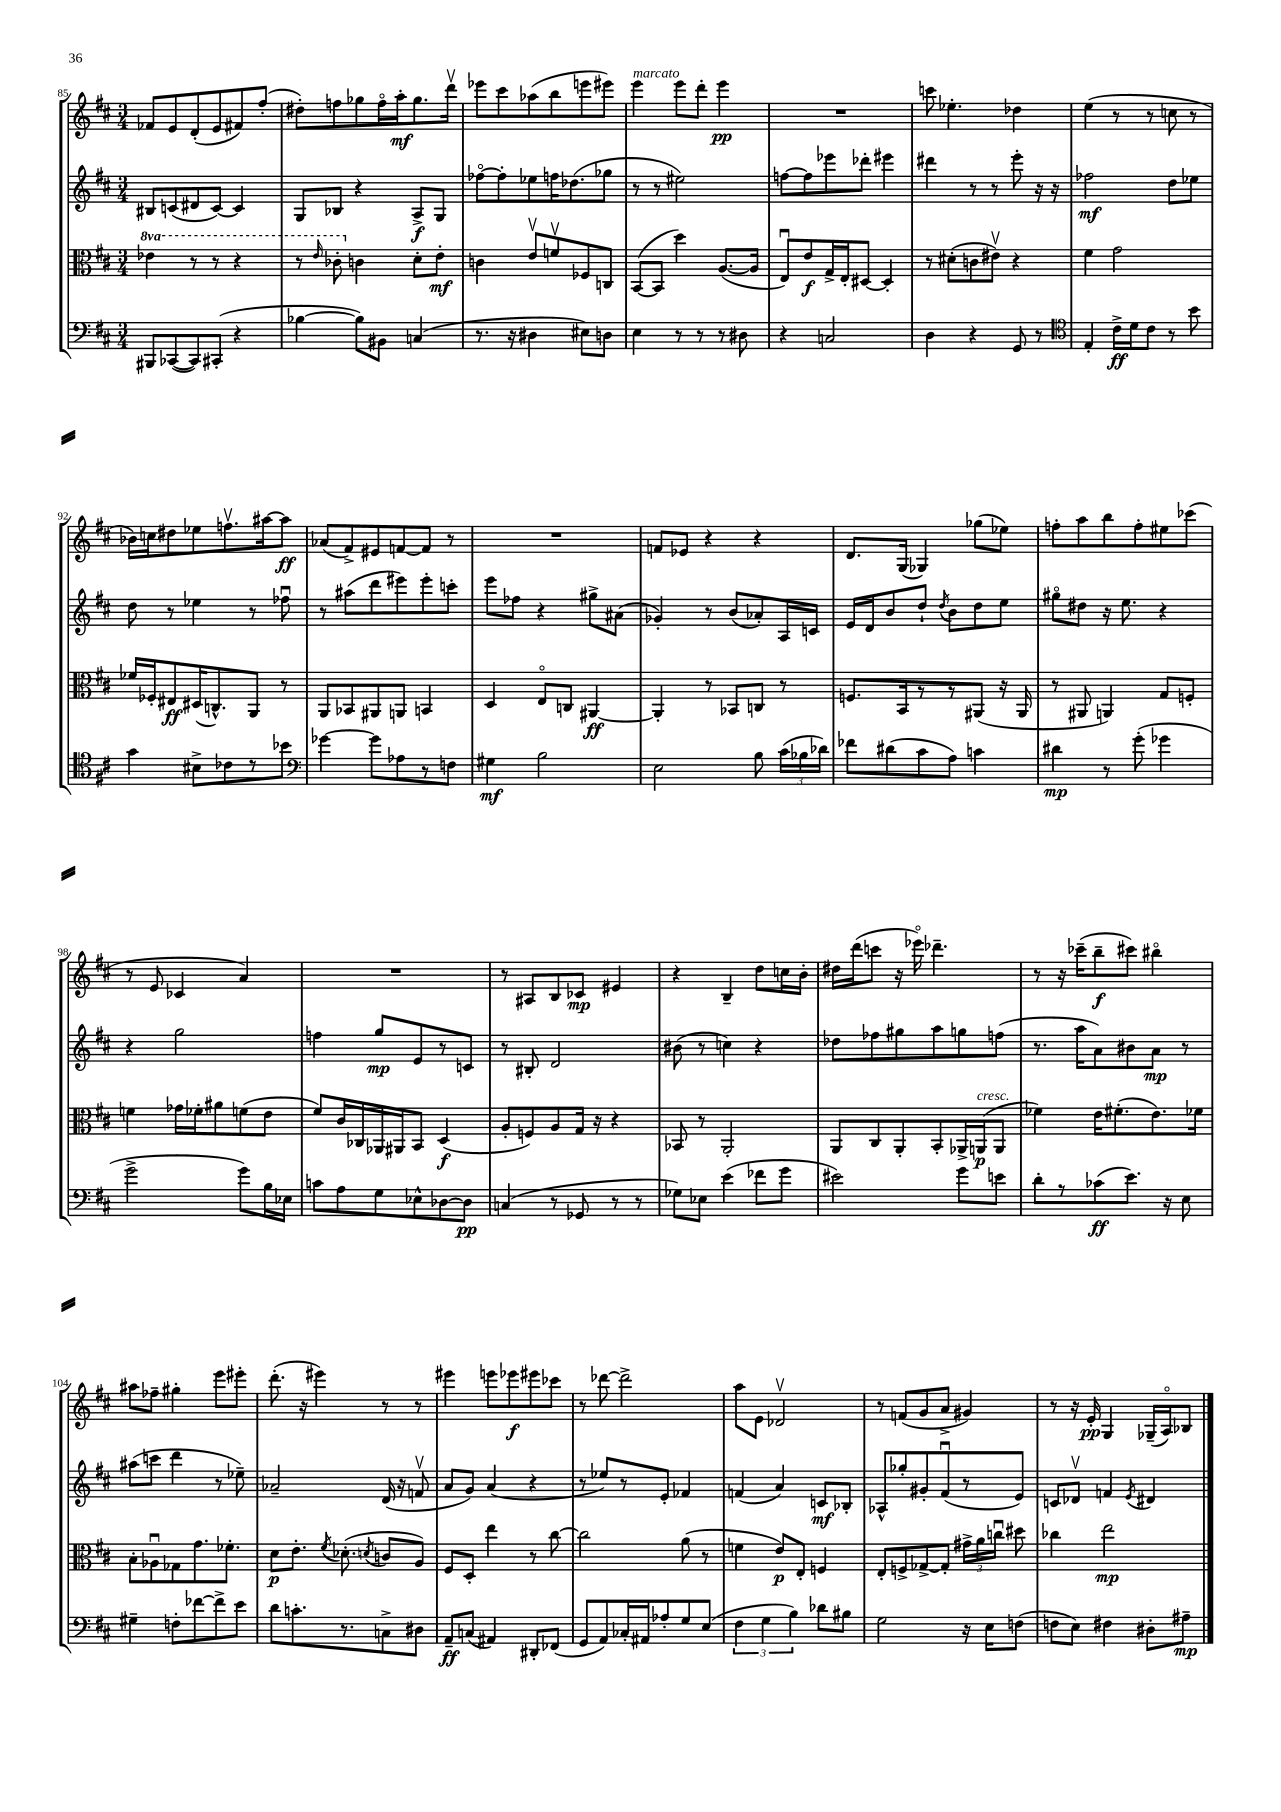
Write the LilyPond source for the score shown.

<<
\new StaffGroup <<
\new Staff = "s0" {
    \clef treble \key d \major \numericTimeSignature \time 3/4
    \autoBeamOff fes'8[ e'8 d'8-.( e'8 fis'8) fis''8]-.( |
    dis''8[-.) f''8 ges''8 f''16\flageolet a''16-.\mf ges''8. d'''16]\upbow |
    ees'''8[ cis'''8 aes''8( b''8 e'''8 eis'''8]) |
    e'''4^\markup { \italic "marcato" } e'''8[ d'''8]-. e'''4\pp |
    R2. |
    c'''8 ees''4.-. des''4 |
    e''4( r8 r8 c''8 r8 |
    bes'16[) c''16 dis''8 ees''8 f''8.\upbow ais''16~ ais''8]\ff |
    aes'8[( fis'8->) eis'8 f'8~ f'8] r8 |
    R2. |
    f'8[ ees'8] r4 r4 |
    d'8.[ g16]( ges4) ges''8[( ees''8]) |
    f''8[-. a''8 b''8 f''8-. eis''8 ces'''8]( |
    r8 e'8 ces'4 a'4) |
    R2. |
    r8 ais8[ b8 ces'8]\mp eis'4 |
    r4 b4-- d''8[ c''16 b'16]-. |
    dis''16[ d'''16( c'''8] r16 ees'''16\flageolet) des'''4.-- |
    r8 r16 ces'''16[--( b''8--\f cis'''8]) bis''4\flageolet |
    ais''8[ fes''8]-- gis''4-. e'''8[ eis'''8]-. |
    d'''8.-.( r16 eis'''4) r8 r8 |
    eis'''4 e'''8[ ees'''8\f eis'''8 ces'''8] |
    r8 des'''8~ des'''2-> |
    a''8[ e'8] des'2\upbow |
    r8 f'8[( g'8 a'8]-> gis'4) |
    r8 r16 e'16-.\pp g4 ges16[--( a16\flageolet) bes8] \bar "|." |
}
\new Staff = "s1" {
    \clef treble \key d \major \numericTimeSignature \time 3/4
    \autoBeamOff bis8[ c'8( dis'8 c'8]~) c'4 |
    g8[ bes8] r4 a8[->\f g8] |
    fes''8[~\flageolet fes''8-. ees''8 f''16 des''8.( ges''8] |
    r8 r8 eis''2) |
    f''8[~ f''8 ees'''8 des'''8]-. eis'''4 |
    dis'''4 r8 r8 e'''8-. r16 r16 |
    fes''2\mf d''8[ ees''8] |
    d''8 r8 ees''4 r8 fes''8\downbow |
    r8 ais''8[( d'''8 eis'''8) eis'''8-. c'''8]-. |
    e'''8[ fes''8] r4 gis''8[-> ais'8]( |
    ges'4-.) r8 b'8[( aes'8-.) a16 c'16] |
    e'16[ d'16 b'8 d''8]-! \acciaccatura { d''8 } b'8[ d''8 e''8] |
    gis''8[\flageolet dis''8] r16 e''8. r4 |
    r4 g''2 |
    f''4 g''8[\mp e'8 r8 c'8] |
    r8 bis8-. d'2 |
    bis'8( r8 c''4) r4 |
    des''8[ fes''8 gis''8 a''8 g''8 f''8]( |
    r8. a''16[ a'8) bis'8 a'8]\mp r8 |
    ais''8[( c'''8] d'''4 r8 ees''8--) |
    aes'2-- d'16( r16 f'8\upbow |
    a'8[ g'8]) a'4( r4 |
    r8 ees''8[) r8 e'8]-. fes'4 |
    f'4( a'4) c'8[\mf bes8]-. |
    aes8[-^ ges''8-. gis'8-. fis'8\downbow( r8 e'8]) |
    c'8[ des'8]\upbow f'4 \acciaccatura { e'8 } dis'4 \bar "|." |
}
\new Staff = "s2" {
    \clef alto \key d \major \numericTimeSignature \time 3/4 \set Staff.ottavationMarkups = #ottavation-simple-ordinals
    \autoBeamOff \ottava #1 ees''4 r8 r8 r4 |
    r8 \grace { e''16 } ces''8-. \ottava #0 c'4 d'8[-. e'8]-.\mf |
    c'4 e'8[\upbow f'8\upbow fes8 c8] |
    b,8[~( b,8] d''4) a8.[~( a16] |
    e8[\downbow) e'8\f g16-> e16-. dis8]~ dis4-. |
    r8 dis'8[-.( c'8 eis'8]\upbow) r4 |
    fis'4 g'2 |
    fes'16[ fes16-. eis8\ff dis16( c8.-^) a,8] r8 |
    a,8[ bes,8 ais,8 a,8] b,4 |
    d4 e8[\flageolet c8] ais,4~\ff |
    ais,4-. r8 bes,8[ c8] r8 |
    f8.[ b,16 r8 r8 ais,8]( r16 ais,16 |
    r8 ais,8 a,4) g8[ f8]-. |
    f'4 ges'16[ fes'16-. ais'8 f'8( e'8] |
    fis'8[) cis'16 ces16 aes,16 ais,16 b,8] d4\f( |
    a8[-. f8) a8 g16] r16 r4 |
    bes,8 r8 a,2-. |
    a,8[ cis8 a,8-. b,8-. aes,16-> a,16\p^\markup { \italic "cresc." }( a,8] |
    fes'4) e'16[ fis'8.-.( e'8.) fes'16] |
    b8[-. aes8\downbow ges8 g'8. fes'8.]-. |
    d'8[\p e'8.]-. \acciaccatura { fis'8 } des'8.-.( \acciaccatura { d'8 } c'8[ a8]) |
    fis8[ d8]-. e''4 r8 cis''8~ |
    cis''2 a'8( r8 |
    f'4 e'8[\p) e8]-. f4 |
    e8[-. f8-> ges8~-> ges8]-. \tuplet 3/2 { gis'16[-> a'16 c''16]\downbow } dis''8 |
    ces''4 e''2\mp \bar "|." |
}
\new Staff = "s3" {
    \clef bass \key d \major \numericTimeSignature \time 3/4
    \autoBeamOff bis,,8[ ces,8~( ces,8) cis,8]-.( r4 |
    bes4~ bes8[) bis,8] c4( |
    r8. r16 dis4 eis8[) d8] |
    e4 r8 r8 r8 dis8 |
    r4 c2 |
    d4 r4 g,8 r8 |
    \clef tenor e4-. cis'16[->\ff d'16 cis'8] r8 b'8 |
    g'4 bis8[-> ces'8 r8 bes'8] |
    \clef bass ges'4~ ges'8[ aes8 r8 f8] |
    gis4\mf b2 |
    e2 b8 \tuplet 3/2 { cis'16[( bes16 des'16]) } |
    fes'8[ dis'8( cis'8 a8]) c'4 |
    dis'4\mp r8 g'8-.( ges'4 |
    g'2-> g'8[) b16 ees16] |
    c'8[ a8 g8 ees8-^ des8~ des8]\pp |
    c4( r8 ges,8 r8 r8 |
    ges8[) ees8] e'4( fes'8[ g'8] |
    eis'2) g'8[ e'8] |
    d'8[-. r8 ces'8\ff( e'8.]) r16 e8 |
    gis4-- f8[-. fes'8~ fes'8-> e'8] |
    d'8[ c'8.-. r8. c8-> dis8] |
    a,8[--\ff c8]( ais,4) dis,8[-. fes,8]( |
    g,8[ a,8) ces16-. ais,16 aes8-. g8 e8]( |
    \tuplet 3/2 { fis4 g4 b4) } des'8[ bis8] |
    g2 r16 e16[ f8]( |
    f8[ e8]) fis4 dis8[-. ais8]--\mp \bar "|." |
}
>>
>>
\layout { \context { \Score currentBarNumber = #85 } }
